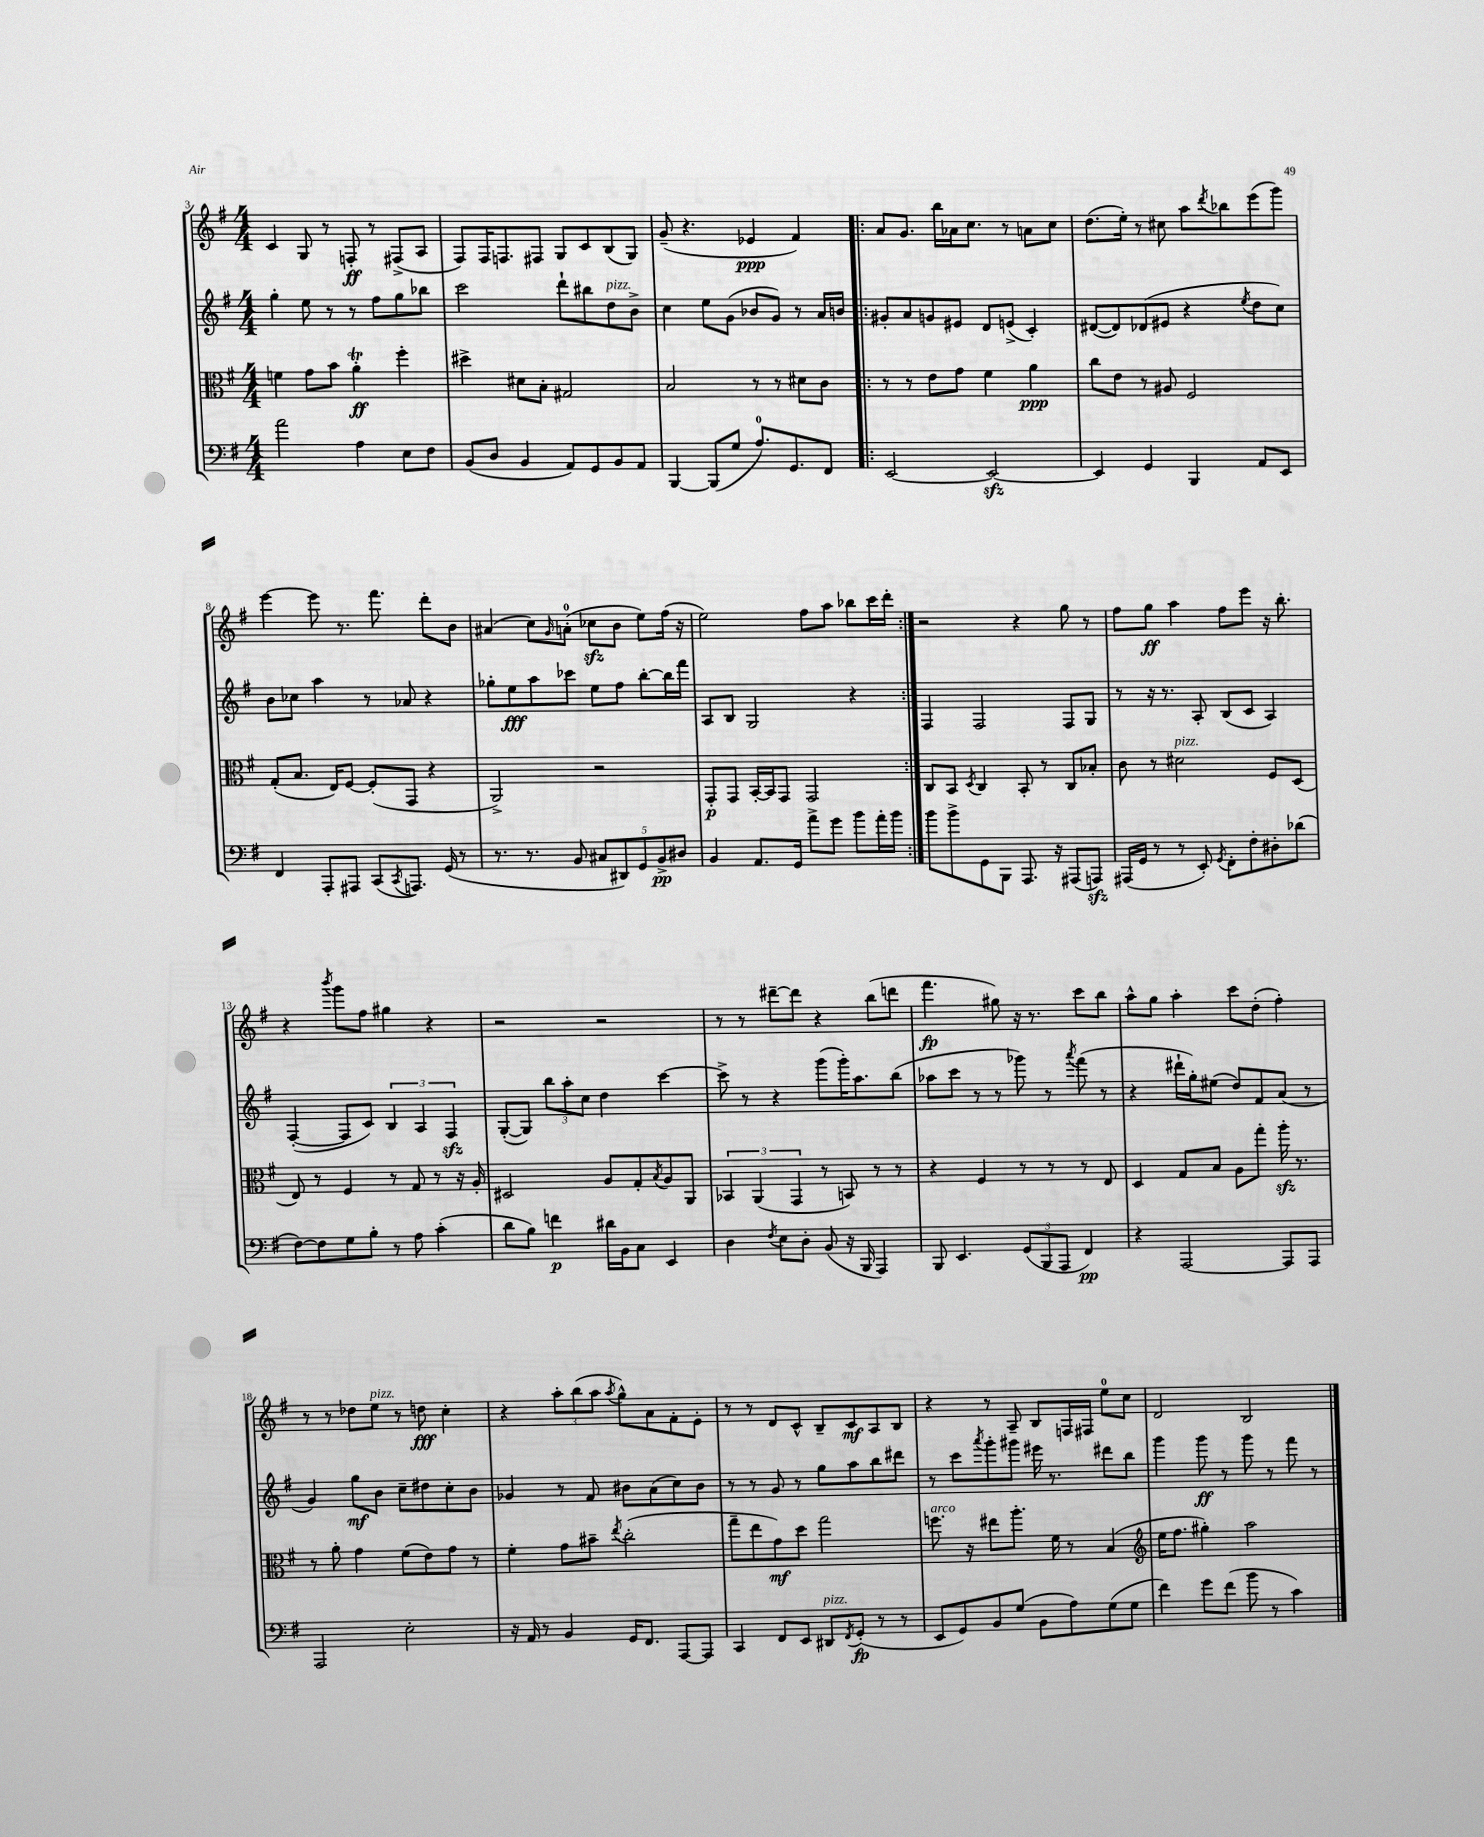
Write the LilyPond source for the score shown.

<<
\new StaffGroup <<
\new Staff = "s0" {
    \clef treble \key g \major \numericTimeSignature \time 4/4
    c'4 g8 r8 f8-.\ff r8 fis8->( a8 |
    fis8) fis16 f8. fis8 g8 c'8 b8( g8) |
    g'8--( r4. ees'4\ppp fis'4) |
    \repeat volta 2 { a'8 g'8. b''16 aes'16 c''8. r8 a'8 c''8 |
    d''8.( e''16-.) r8 cis''8 a''8 \acciaccatura { d'''8 } bes''8 e'''8( g'''8) |
    e'''4~ e'''8 r8. fis'''8. d'''8-. b'8 |
    ais'4( c''8) \grace { g'16 } a'8-0-.( ces''8\sfz b'8 e''8) fis''16( r16 |
    e''2) fis''8 a''8 bes''8 c'''16 d'''16-. | }
    r2 r4 g''8 r8 |
    fis''8 g''8\ff a''4 fis''8 e'''8 r16 b''8.-. |
    r4 \acciaccatura { b'''8 } g'''8 fis''8 gis''4 r4 |
    r2 r2 |
    r8 r8 dis'''8~-- dis'''8 r4 b''8( d'''8 |
    fis'''4.\fp gis''8) r16 r8. c'''8 b''8 |
    a''8-^ g''8 a''4-. c'''8 d''8-.( fis''4-.) |
    r8 r8 des''8 e''8^\markup { \italic "pizz." } r8 d''8\fff c''4-. |
    r4 \tuplet 3/2 { a''8-. b''8( a''8 } \acciaccatura { a''8 } g''8-^) a'8 fis'8-. e'8-. |
    r8 r8 d'8 c'8-^ b8-- c'8\mf a8 b8 |
    r4 r8 a8-- b8 f16 fis16 e''8-0 c''8 |
    d'2 b2 \bar "|." |
}
\new Staff = "s1" {
    \clef treble \key g \major \numericTimeSignature \time 4/4
    g''4-. e''8 r8 r8 fis''8 g''8 bes''8 |
    c'''2 d'''8-! bis''8 d''8^\markup { \italic "pizz." } b'8-> |
    c''4 e''8 g'8( bes'8 g'8) r8 a'16 b'16 |
    \repeat volta 2 { gis'8-. a'8 g'8 eis'8 d'8 e'8->( c'4-.) |
    dis'8~( dis'8) des'8( eis'8 r4 \acciaccatura { e''8 } d''8 c''8) |
    b'8 ces''8 a''4 r8 aes'8 r4 |
    ges''8-. e''8\fff a''8 ces'''8 e''8 fis''8 b''8~-. b''16 fis'''16 |
    a8 b8 g2 r4 | }
    fis4 fis2 fis8 g8 |
    r8 r16 r8. a8-. b8( c'8 a4) |
    fis4~-.( fis8 c'8) \tuplet 3/2 { b4 a4 fis4\sfz } |
    g8~-.( g8) \tuplet 3/2 { b''8 a''8-. c''8 } d''4 c'''4~ |
    c'''8-> r8 r4 g'''8( g'''16-.) a''8. b''8( |
    aes''8 c'''8 r8 r8 ges'''8) r8 \acciaccatura { a'''8 } fis'''8( r8 |
    r4 dis'''16-! g''16-.) eis''8( d''8) fis'8 a'8( r8 |
    g'4) g''8\mf b'8 c''8-- dis''8 c''8-. b'8 |
    ges'4 r8 fis'8 bis'8 a'8( c''8) bis'8 |
    r8 r8 g'8 r8 g''8 a''8 b''8 dis'''8 |
    r8 c'''8 \acciaccatura { a'''8 } g'''8-. gis'''8 eis'''16 r8. dis'''8 b''8 |
    g'''4 g'''8\ff r8 g'''8 r8 fis'''8 r8 \bar "|." |
}
\new Staff = "s2" {
    \clef alto \key g \major \numericTimeSignature \time 4/4
    f'4 g'8 b'8 a'4-.\trill\ff fis''4-. |
    dis''4-> dis'8 b8-. gis2 |
    b2 r8 r8 dis'8 c'8 |
    \repeat volta 2 { r8 r8 e'8 g'8 fis'4 a'4\ppp |
    c''8 e'8 r8 ais8 fis2 |
    g8-.( b8. e16) fis8~ fis8-.( g,8 r4 |
    a,2->) r2 |
    g,8-.\p g,8 b,16~-. b,16 g,8 g,2 | }
    c8 b,8 \acciaccatura { d8 } c4 b,8-. r8 c8 bes8-. |
    c'8 r8 dis'2^\markup { \italic "pizz." } fis8 d8( |
    e8) r8 fis4 r8 g8 r8 r16 a16-. |
    dis2 a8 g8-. \acciaccatura { b8 } a8 a,8 |
    \tuplet 3/2 { bes,4 a,4( g,4 } r8 b,8) r8 r8 |
    r4 fis4 r8 r8 r8 e8 |
    d4 g8 b8 a8 g''8-. a''16-.\sfz r8. |
    r8 a'8-. g'4 fis'8( e'8) g'8 r8 |
    fis'4-. g'8 bis'8-- \acciaccatura { e''8 } c''2-.( |
    g''8-- e''8 g'8\mf) d''8 g''2 |
    f''8.^\markup { \italic "arco" } r16 eis''8 a''8.-. fis'16 r8 b4( |
    \clef treble e''16 fis''8. gis''4-.) a''2 \bar "|." |
}
\new Staff = "s3" {
    \clef bass \key g \major \numericTimeSignature \time 4/4
    a'2 a4 e8 fis8 |
    b,8( d8 b,4 a,8) g,8 b,8 a,8 |
    b,,4~ b,,8( g8 a8.-0) g,8. fis,8 |
    \repeat volta 2 { e,2~ e,2~\sfz |
    e,4 g,4 b,,4 a,8 e,8 |
    fis,4 a,,8-. ais,,8 c,8( \acciaccatura { c,8 } a,,8.) g,16( r8 |
    r8. r8. b,8 \tuplet 5/4 { cis8 dis,8) g,8 b,8->\pp dis8 } |
    b,4 a,8. g,16 a'8-> g'8 b'8 a'16-. b'16 | }
    b'8 b'8-> g,8 b,,8 a,,8. r16 ais,,8( a,,8\sfz) |
    ais,,16( g,16 r8 r8 e,8-.) \acciaccatura { g,8 } fis,8-. fis8-. dis8-. des'8( |
    fis8~) fis8 g8 b8-. r8 a8 c'4-.( |
    d'8 b8) f'4\p dis'16 b,16 c8 e,4 |
    d4 \acciaccatura { fis8 } e8 d8-. b,8( r16 b,,16 a,,4) |
    b,,8 e,4. \tuplet 3/2 { g,8( b,,8 a,,8 } fis,4\pp) |
    r4 a,,2~ a,,8 a,,8 |
    a,,2 e2-. |
    r16 a,16 r8 b,4 g,16 fis,8. a,,8~ a,,8 |
    c,4 fis,8 e,8 dis,8^\markup { \italic "pizz." } \acciaccatura { fis,8 } g,8-.\fp( r8 r8 |
    e,8 g,8) b,8 g8( b,8 a8) g8( g8 |
    fis'4) g'8 fis'8( b'8 r8 c'4) \bar "|." |
}
>>
>>
\layout { \context { \Score currentBarNumber = #3 } }
